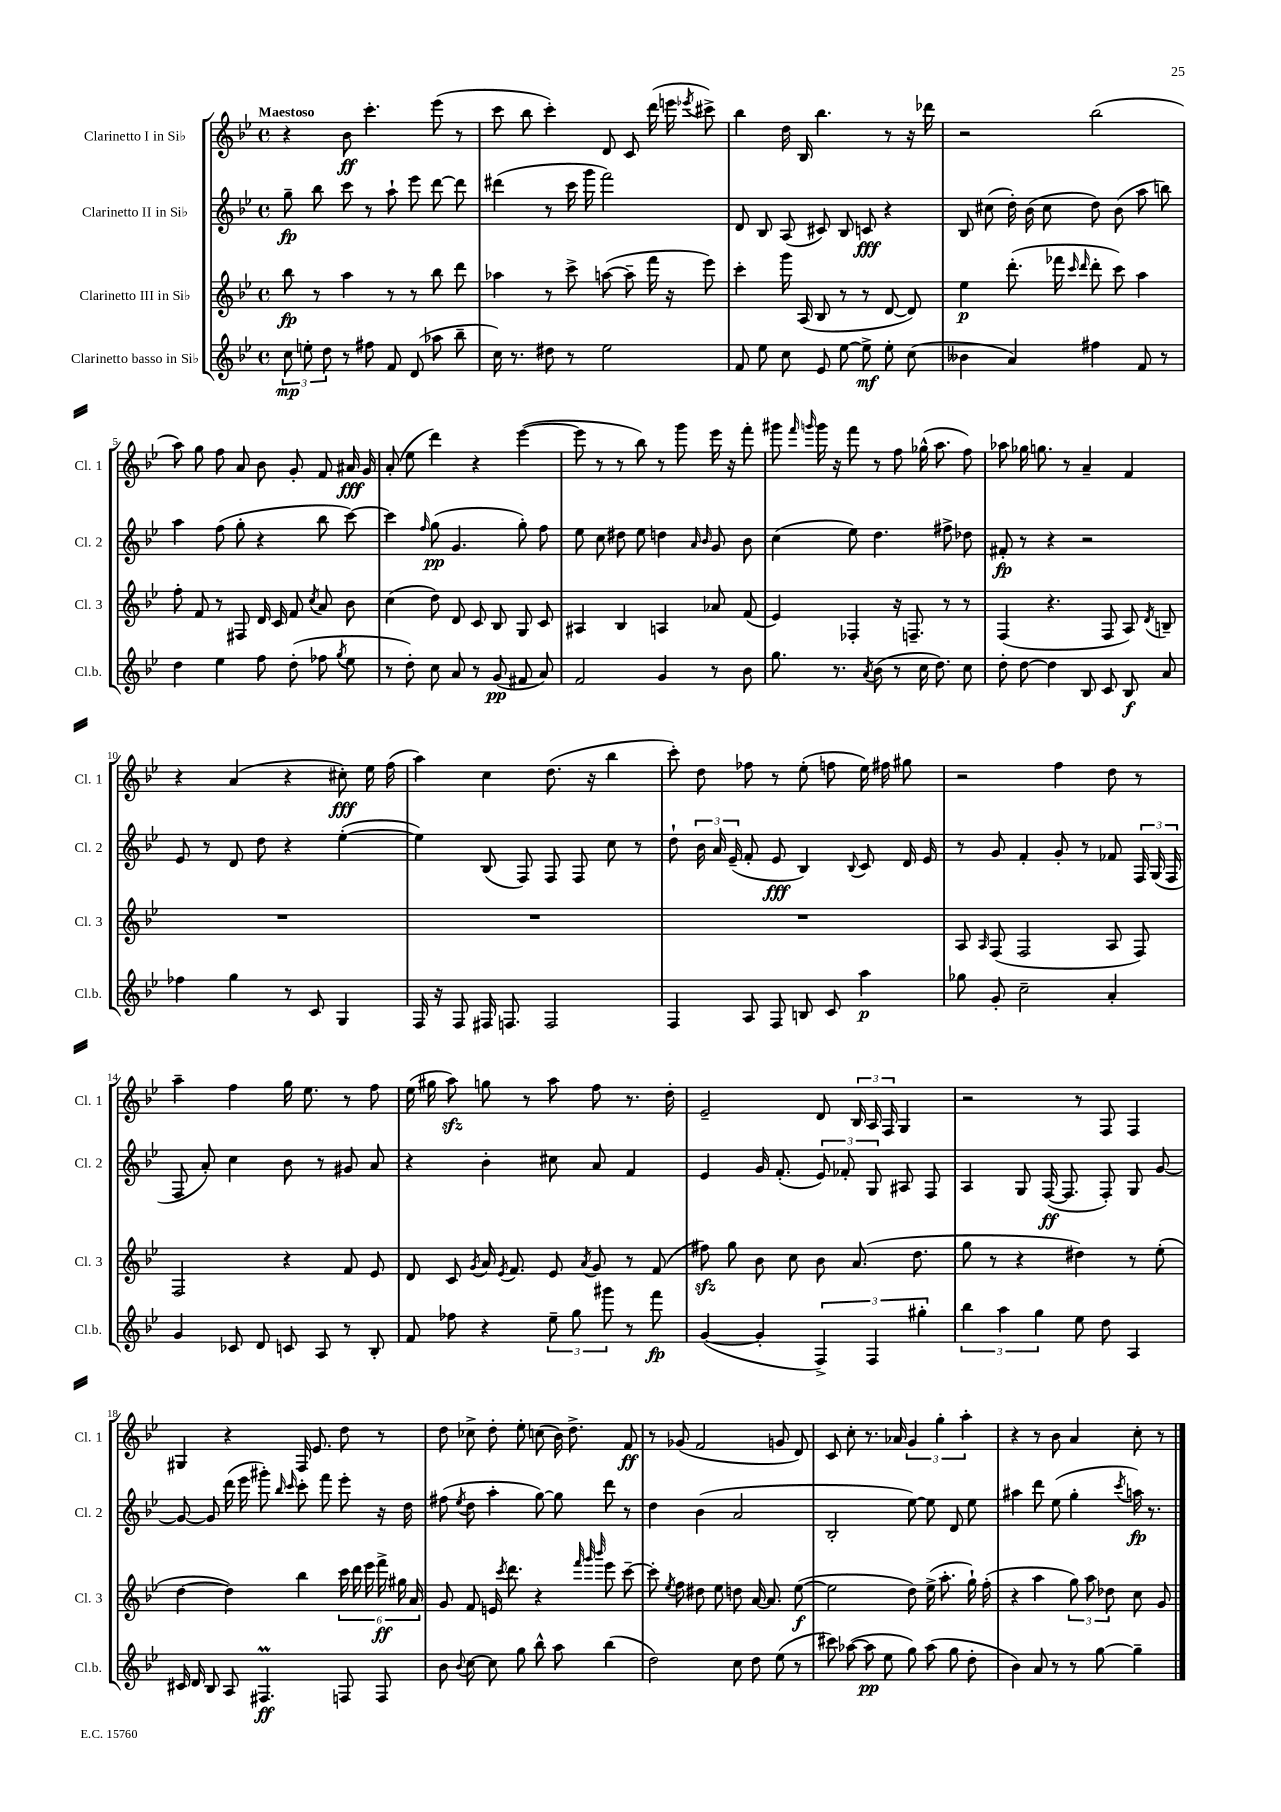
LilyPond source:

<<
\new StaffGroup <<
\new Staff = "s0" \with { instrumentName = "Clarinetto I in Sib" shortInstrumentName = "Cl. 1" } {
    \clef treble \key bes \major \defaultTimeSignature \time 4/4 \tempo "Maestoso"
    \autoBeamOff r4 bes'8\ff c'''4.-. ees'''8( r8 |
    c'''8 bes''8 c'''4-.) d'8 c'8 d'''16( e'''16 \acciaccatura { ees'''8 } cis'''8->) |
    bes''4 d''16 bes16 bes''4. r8 r16 des'''16 |
    r2 bes''2( |
    a''8) g''8 f''8 a'8 bes'8 g'8-. f'8 ais'16\fff g'16 |
    a'8-.( ees''8 d'''4) r4 ees'''4~( |
    ees'''8 r8 r8 bes''8) r8 g'''8 ees'''16 r16 f'''8-. |
    gis'''8 \grace { f'''16 g'''16 } g'''16 r16 f'''8 r8 f''8 ges''16-^( a''8. f''8) |
    aes''8 ges''16 g''8. r8 a'4-- f'4 |
    r4 a'4( r4 cis''8-.\fff) ees''16 f''16( |
    a''4) c''4 d''8.( r16 bes''4 |
    c'''8-.) d''8 fes''8 r8 ees''8-.( f''8 ees''16) fis''16 gis''8 |
    r2 f''4 d''8 r8 |
    a''4-- f''4 g''16 ees''8. r8 f''8 |
    ees''16( gis''16 a''8\sfz) g''8 r8 a''8 f''8 r8. d''16-. |
    ees'2-- d'8 \tuplet 3/2 { bes16 a16 f16 } g4 |
    r2 r8 f8 f4 |
    gis4 r4 f16 ees'8. d''8 r8 |
    d''8 ces''8-> d''8-. ees''8-. c''8( bes'16) d''8.-> f'8\ff |
    r8 ges'8( f'2 g'8 d'8) |
    c'8 c''8-. r8. aes'16 \tuplet 3/2 { g'4 g''4-. a''4-. } |
    r4 r8 bes'8 a'4 c''8-. r8 \bar "|." |
}
\new Staff = "s1" \with { instrumentName = "Clarinetto II in Sib" shortInstrumentName = "Cl. 2" } {
    \clef treble \key bes \major \defaultTimeSignature \time 4/4
    \autoBeamOff g''8--\fp bes''8 c'''8 r8 a''8-! ees'''8 d'''8~ d'''8 |
    dis'''4( r8 c'''16 g'''16 f'''2) |
    d'8 bes8 a8( cis'8) bes8 c'8\fff r4 |
    bes8 cis''8( d''16-.) bes'16( cis''8 d''8) bes'8( a''8 b''8) |
    a''4 f''8( g''8-. r4 bes''8 c'''8~) |
    c'''4 \grace { f''16 } g''8\pp( g'4. g''8-.) f''8 |
    ees''8 c''8 dis''8 ees''8 d''4 \grace { a'16 bes'16 } g'8 bes'8 |
    c''4( ees''8) d''4. fis''8-> des''8 |
    fis'8-.\fp r8 r4 r2 |
    ees'8 r8 d'8 d''8 r4 ees''4~-.( |
    ees''4) bes8( f8) f8 f8 c''8 r8 |
    d''8-! \tuplet 3/2 { bes'16 a'16 ees'16--( } f'8-. ees'8\fff bes4) \appoggiatura { bes8 } c'8 d'16 ees'16 |
    r8 g'8 f'4-. g'8-. r8 fes'8 \tuplet 3/2 { f16 g16( f16 } |
    f8 a'8-.) c''4 bes'8 r8 gis'8 a'8 |
    r4 bes'4-. cis''8 a'8 f'4 |
    ees'4 g'16 f'8.-.( \tuplet 3/2 { ees'8) fes'8-. g8 } ais8 f8 |
    a4 g8 f16~\ff( f8. f8-.) g8 g'8~ |
    g'8~ g'8 d'''16( ees'''16 gis'''8-.) \grace { bes''16 c'''16 } c'''8-. f'''8 ees'''8-. r16 d''16 |
    fis''8( \acciaccatura { ees''8 } d''8 a''4-. g''8~) g''8 d'''8 r8 |
    d''4 bes'4( a'2 |
    bes2-. ees''8~) ees''8 d'8 ees''8 |
    ais''4 d'''8 ees''8( g''4-. \acciaccatura { c'''8 } a''16\fp) r8. \bar "|." |
}
\new Staff = "s2" \with { instrumentName = "Clarinetto III in Sib" shortInstrumentName = "Cl. 3" } {
    \clef treble \key bes \major \defaultTimeSignature \time 4/4
    \autoBeamOff bes''8\fp r8 a''4 r8 r8 bes''8 d'''8 |
    aes''4 r8 c'''8-> a''8~( a''8-- f'''16 r16 ees'''8) |
    c'''4-. g'''16 a16( bes8 r8 r8 d'8~ d'8) |
    ees''4\p d'''8.-.( fes'''16 \grace { c'''16 d'''16 } d'''8-. c'''8) a''4 |
    f''8-. f'8 r8 fis8 d'16 c'16 f'8 \acciaccatura { c''8 } a'8 bes'8 |
    c''4( d''8) d'8 c'8 bes8 g8 c'8 |
    ais4 bes4 a4 aes'8 f'8( |
    ees'4) fes4-. r16 f8.-- r8 r8 |
    f4( r4. f8 a8) \acciaccatura { d'8 } b8-- |
    R1 |
    R1 |
    R1 |
    a8 \grace { a16 } f8( f2 a8 f8) |
    f2 r4 f'8 ees'8 |
    d'8 c'8 \acciaccatura { g'8 } a'16 \acciaccatura { ees'8 } f'8. ees'8 \acciaccatura { a'8 } g'8 r8 f'8( |
    fis''8\sfz) g''8 bes'8 c''8 bes'8 a'8.( d''8. |
    g''8 r8 r4 dis''4) r8 ees''8-.( |
    d''4~ d''4) bes''4 \tuplet 6/4 { c'''16 d'''16 ees'''16 f'''16->\ff gis''16 a'16 } |
    g'8 f'8 e'16 \acciaccatura { c'''8 } d'''8. r4 \grace { f'''32 g'''32 bes'''32 } ees'''8 c'''8~-- |
    c'''8-. \acciaccatura { ees''8 } f''8 dis''8 ees''8 d''8 a'16~ a'8. ees''8~\f( |
    ees''2 d''8) ees''16->( a''8.-. g''16-!) f''16-.( |
    r4 a''4 \tuplet 3/2 { g''8) a''8 des''8 } c''8 g'8 \bar "|." |
}
\new Staff = "s3" \with { instrumentName = "Clarinetto basso in Sib" shortInstrumentName = "Cl.b." } {
    \clef treble \key bes \major \defaultTimeSignature \time 4/4
    \autoBeamOff \tuplet 3/2 { c''8\mp e''8-. d''8 } r8 fis''8 f'8 d'8( aes''8 bes''8-- |
    c''16) r8. dis''8 r8 ees''2 |
    f'8 ees''8 c''8 ees'8 ees''8~ ees''8->\mf ees''8-. c''8( |
    beses'4 a'4) fis''4 f'8 r8 |
    d''4 ees''4 f''8 d''8-.( fes''8 \acciaccatura { g''8 } ees''8 |
    r8 d''8-.) c''8 a'8 r8 g'8\pp( fis'8 a'8) |
    f'2 g'4 r8 bes'8 |
    g''8. r8. \acciaccatura { a'8 } bes'8( r8 c''16 d''8.) c''8 |
    d''8-. d''8~ d''4 bes8 c'8 bes8\f a'8 |
    fes''4 g''4 r8 c'8 g4 |
    f16 r16 f8 fis16 f8. f2 |
    f4 a8 f8 b8 c'8 a''4\p |
    ges''8 g'8-. c''2-- a'4-. |
    g'4 ces'8 d'8 c'8 a8 r8 bes8-. |
    f'8 fes''8 r4 \tuplet 3/2 { ees''8-- g''8 gis'''8 } r8 f'''8\fp |
    g'4~( g'4-. \tuplet 3/2 { f4->) f4 gis''4-. } |
    \tuplet 3/2 { bes''4 a''4 g''4 } ees''8 d''8 a4 |
    cis'16 d'16 bes8 a8 fis4.\prall\ff f8 f8 |
    bes'8 \appoggiatura { bes'8 } c''8~ c''8 g''8 bes''8-^ a''8 bes''4( |
    d''2) c''8 d''8 ees''8( r8 |
    cis'''8) aes''8~( aes''8\pp ees''8 g''8) aes''8( g''8 d''8-. |
    bes'4) a'8 r8 r8 g''8~ g''4-- \bar "|." |
}
>>
>>
